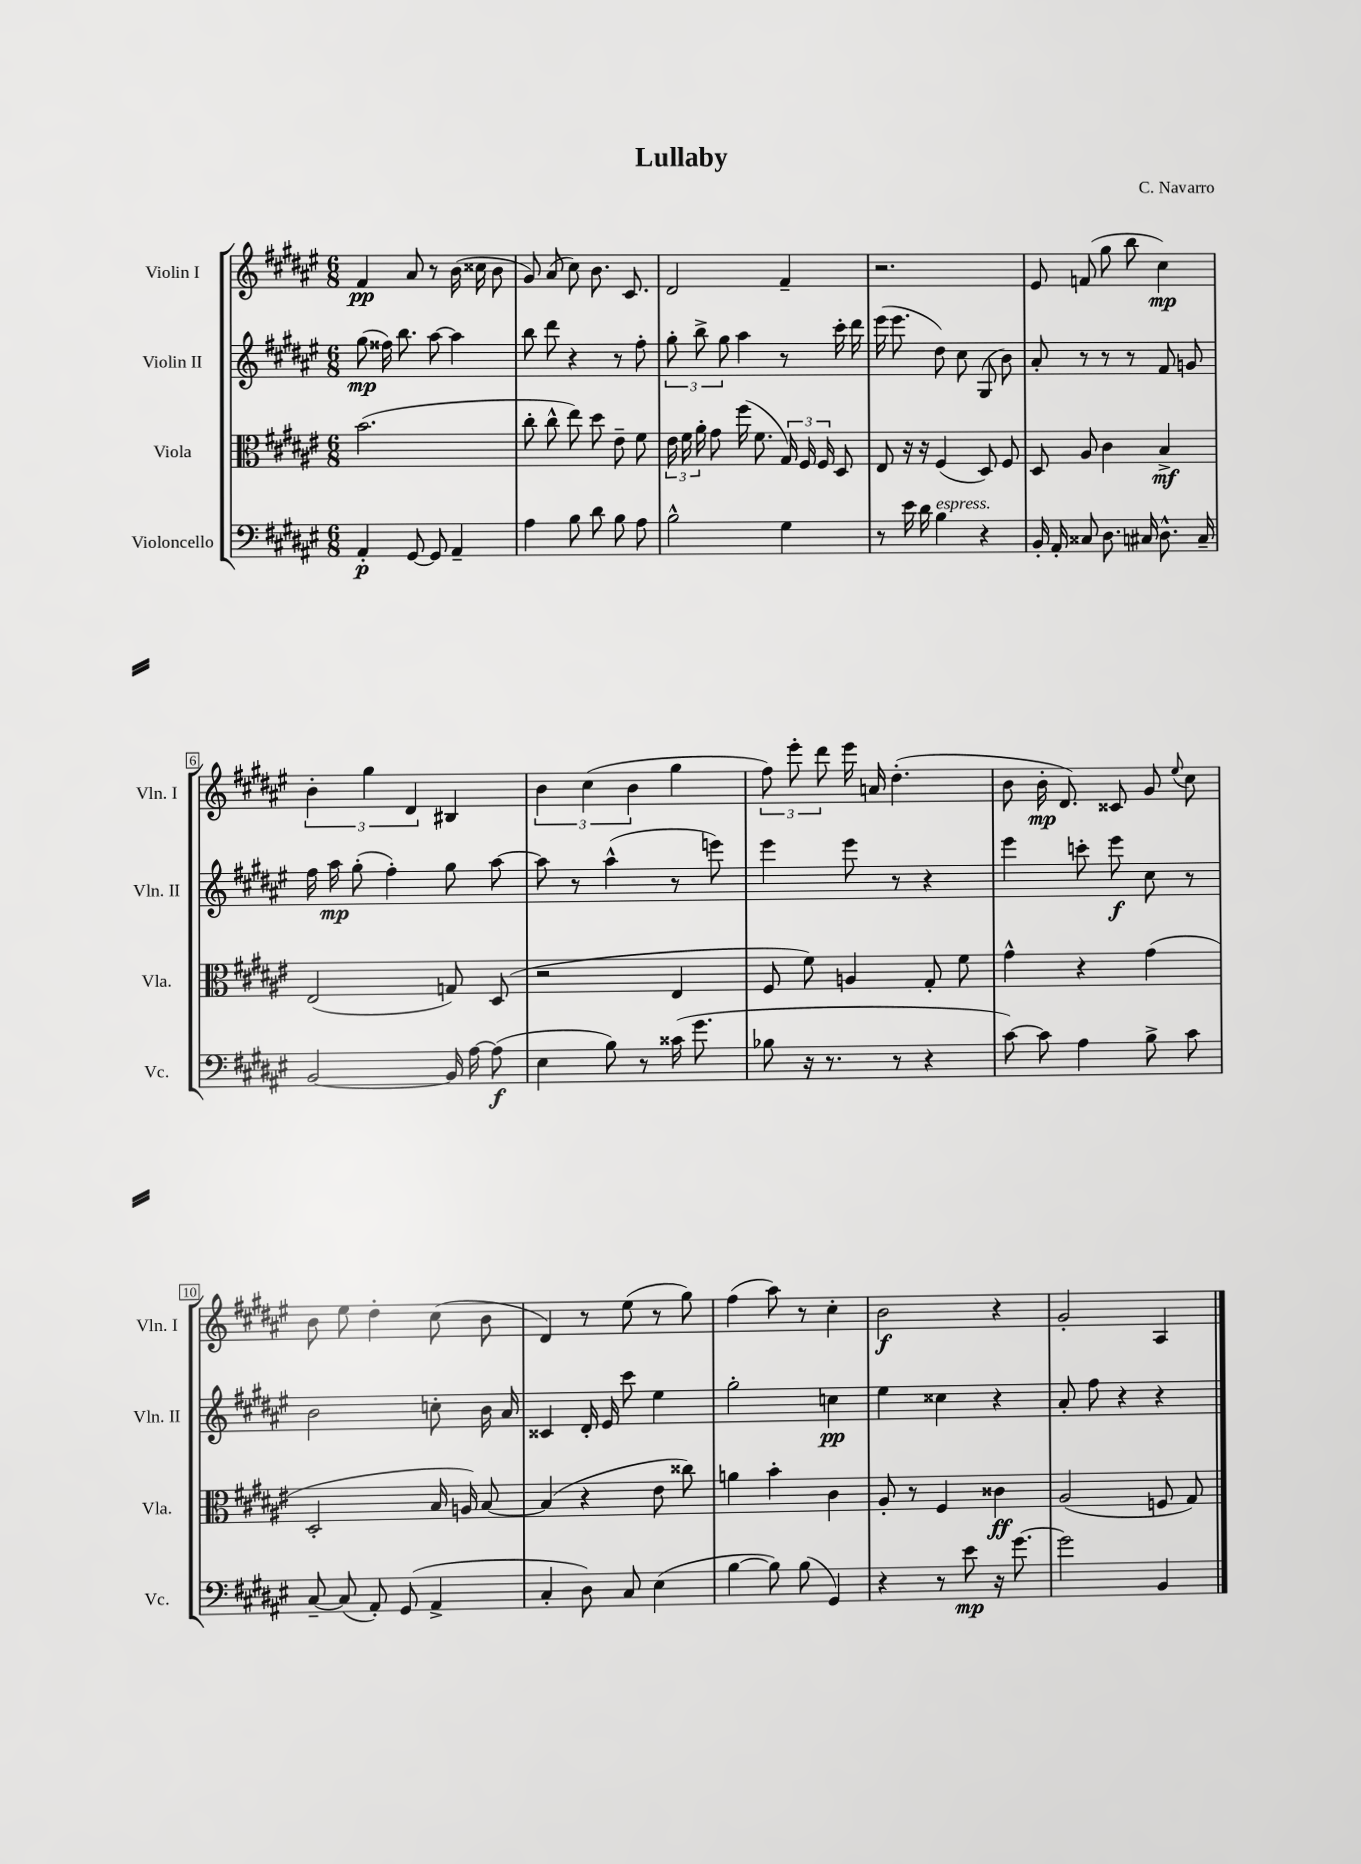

**kern	**kern	**kern	**kern
*staff4	*staff3	*staff2	*staff1
*clefF4	*clefC3	*clefG2	*clefG2
*k[f#c#g#d#a#e#]	*k[f#c#g#d#a#e#]	*k[f#c#g#d#a#e#]	*k[f#c#g#d#a#e#]
*M6/8	*M6/8	*M6/8	*M6/8
4AA#'/	(2.b\	(8gg#\	4f#/
.	.	16ff##\)	.
.	.	8.bb\	.
[8GG#/	.	.	8a#/
8GG#/]	.	[8aa#\	8r
4AA#~/	.	4aa#\]	(16b\
.	.	.	16cc##\
.	.	.	8b\
=	=	=	=
4A#\	8cc#'\	8bb\	8g#/)
.	8cc#^^\	8ddd#\	(8a#/
8B\	8ee#\)	4r	8cc#\)
8d#\	8dd#\	.	8.b\
8B\	8e#~\	8r	.
.	.	.	8.c#/
8A#\	8f#\	8ff#'\	.
=	=	=	=
2B^^\	24e#\	12gg#'\	2d#/
.	24f#\	.	.
.	24a#'\	12bb^\	.
.	8g#\	.	.
.	.	12gg#\	.
.	(16ff#\	4aa#\	.
.	8.f#\	.	.
4G#\	24G#/)	8r	4f#~/
.	24F#/	.	.
.	24F#/	.	.
.	8D#/	16ccc#'\	.
.	.	16ddd#\	.
=	=	=	=
8r	8E#/	(16eee#\	2.r
.	.	8.eee#\	.
16e#\	16r	.	.
16d#\	16r	.	.
4B\	(4F#/	8dd#\)	.
.	.	8cc#\	.
4r	8D#/)	(8G#/	.
.	8F#/	8b\)	.
=	=	=	=
16BB'/	8D#/	8a#'/	8e#/
16AA#'/	.	.	.
8C##/	8A#/	8r	(8f/
8.D#\	4c#\	8r	8gg#\
.	.	8r	8bb\
16C#/	.	.	.
8.D#^^\	4B^/	8f#/	4cc#\)
.	.	8g/	.
16C#~/	.	.	.
=	=	=	=
[2BB/	(2E#/	16ff#\	6b'\
.	.	16aa#\	.
.	.	(8gg#'\	.
.	.	.	6gg#\
.	.	4ff#'\)	.
.	.	.	6d#/
16BB/]	8G/)	8gg#\	4B#/
[16A#\	.	.	.
(8A#\]	(8D#/	[8aa#\	.
=	=	=	=
4E#\	2r	8aa#\]	6b\
.	.	8r	.
.	.	.	(6cc#\
8B\)	.	(4aa#^^\	.
.	.	.	6b\
8r	.	.	.
(16c##\	4E#/	8r	4gg#\
8.g#\	.	.	.
.	.	8eee\)	.
=	=	=	=
8B-\	8F#/	4eee#\	12ff#\)
.	.	.	12eee#'\
16r	8f#\)	.	.
.	.	.	12ddd#\
8.r	.	.	.
.	4A/	8eee#\	16eee#\
.	.	.	16a/
8r	.	8r	(4.dd#'\
4r	8G#'/	4r	.
.	8f#\	.	.
=	=	=	=
[8c#\)	4g#^^\	4eee#\	8b\
8c#\]	.	.	16b'\
.	.	.	8.d#/)
4A#\	4r	8ccc'\	.
.	.	8eee#\	8c##/
8B^\	(4g#\	8cc#\	8g#/
.	.	.	8qqee#/
8c#\	.	8r	8cc#\
=	=	=	=
[8C#~/	2D#'/	2b\	8b\
(8C#/]	.	.	8ee#\
8AA#'/)	.	.	4dd#'\
(8GG#/	.	.	.
4AA#^/	16B/	8cc'\	(8cc#\
.	16A/)	.	.
.	[8B/	16b\	8b\
.	.	16a#/	.
=	=	=	=
4C#'/	(4B/]	4c##/	4d#/)
8D#\)	4r	16d#'/	8r
.	.	16e#/	.
8C#/	.	8ccc#\	(8ee#\
(4E#\	8e#\	4ee#\	8r
.	8cc##\)	.	8gg#\)
=	=	=	=
[4B\	4a\	2gg#'\	(4ff#\
8B\])	4b'\	.	8aa#\)
(8B\	.	.	8r
4GG#/)	4c#\	4cc\	4cc#'\
=	=	=	=
4r	8A#'/	4ee#\	2b\
.	8r	.	.
8r	4F#/	4cc##\	.
8e#\	.	.	.
16r	4c##\	4r	4r
[8.g#\	.	.	.
=	=	=	=
2g#\]	(2A#/	8a#'/	2g#'/
.	.	8ff#\	.
.	.	4r	.
4BB/	8F/	4r	4A#/
.	8G#/)	.	.
==	==	==	==
*-	*-	*-	*-
